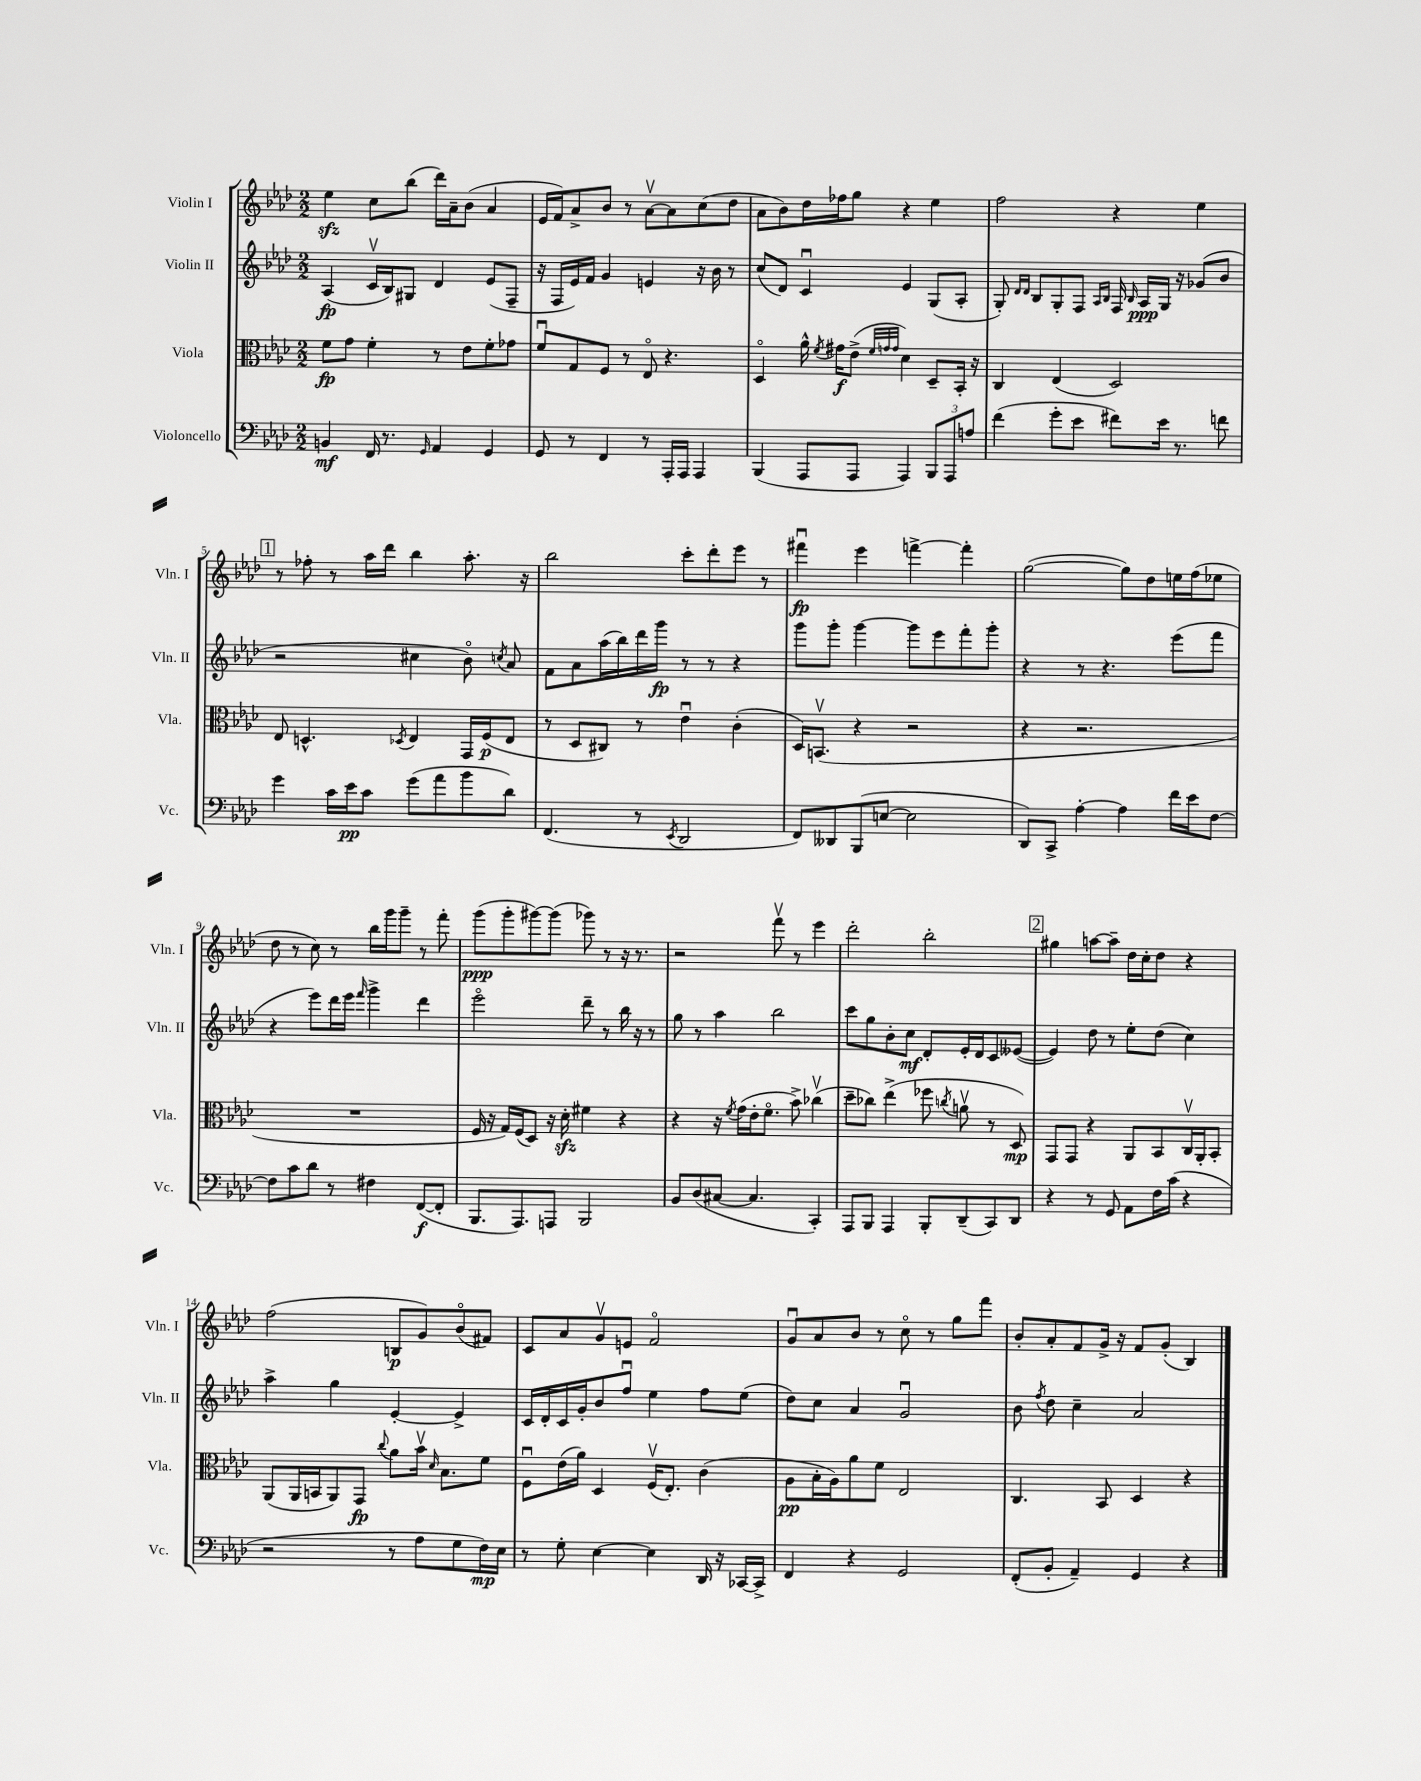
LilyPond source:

<<
\new StaffGroup <<
\new Staff = "s0" \with { instrumentName = "Violin I" shortInstrumentName = "Vln. I" } {
    \clef treble \key aes \major \numericTimeSignature \time 2/2
    \autoBeamOff ees''4\sfz c''8[ bes''8]( des'''16[) aes'16-- bes'8]( aes'4 |
    ees'16[ f'16) aes'8-> bes'8] r8 aes'8[~\upbow aes'8 c''8( des''8] |
    aes'8[ bes'8) des''16 fes''16 g''8] r4 ees''4 |
    f''2 r4 ees''4 |
    \mark \markup { \box "1" } r8 fes''8-. r8 aes''16[ des'''16] bes''4 aes''8.-. r16 |
    bes''2 c'''8[-. des'''8-. ees'''8] r8 |
    fis'''4\downbow\fp ees'''4 f'''4~-> f'''4-. |
    g''2~( g''8[) des''8 e''16 f''16( ees''8] |
    des''8 r8 c''8) r8 bes''16[ g'''16 g'''8]-- r8 f'''8-. |
    g'''8[\ppp( g'''8-. gis'''8~) gis'''8]( ges'''8) r8 r16 r8. |
    r2 f'''8\upbow r8 ees'''4 |
    des'''2-. bes''2-. |
    \mark \markup { \box "2" } gis''4 a''8[~ a''8]-- des''16[ c''16-. des''8] r4 |
    f''2( b8[\p g'8) bes'8\flageolet( fis'8]) |
    c'8[ aes'8 g'8\upbow e'8] f'2\flageolet |
    g'8[\downbow aes'8 bes'8] r8 c''8\flageolet r8 g''8[ f'''8] |
    bes'8[-. aes'8-. f'8 g'16]-> r16 f'8[ g'8]-.( bes4) \bar "|." |
}
\new Staff = "s1" \with { instrumentName = "Violin II" shortInstrumentName = "Vln. II" } {
    \clef treble \key aes \major \numericTimeSignature \time 2/2
    \autoBeamOff aes4\fp( c'16[\upbow bes16) gis8] des'4 ees'8[( f8]-- |
    r16 f16[ ees'16) f'16] g'4 e'4 r16 bes'16 r8 |
    c''8[( des'8]) c'4\downbow ees'4 g8[( aes8]-. |
    g8-.) \grace { des'16[ des'16] } bes8[ g8-. f8] \grace { aes16[ bes16] } f16 \grace { bes16 } aes16[\ppp g16] r16 ges'8[( bes'8] |
    \mark \markup { \box "1" } r2 cis''4 bes'8\flageolet) \acciaccatura { c''8 } aes'8 |
    f'8[ aes'8 aes''16( bes''16) des'''16 g'''16]\fp r8 r8 r4 |
    g'''8[ g'''8]-. g'''4~ g'''8[ ees'''8 f'''8-. g'''8]-. |
    r4 r8 r4. ees'''8[( f'''8] |
    r4 ees'''8[) des'''16 ees'''16] \grace { f'''16 } g'''4-> des'''4 |
    ees'''2\flageolet des'''8-- r8 bes''16 r16 r8 |
    g''8 r8 aes''4 bes''2 |
    c'''8[ g''8 bes'8-. c''8]\mf des'8[-. ees'16-. des'16 c'8 eeses'8]~( |
    \mark \markup { \box "2" } eeses'4) des''8 r8 ees''8[-. des''8]( c''4) |
    aes''4-> g''4 ees'4~-. ees'4-> |
    c'16[ des'16-. c'16 g'16-. bes'8 f''8]\downbow ees''4 f''8[ ees''8]( |
    des''8[) c''8] aes'4 g'2\downbow |
    bes'8 \acciaccatura { f''8 } des''8 c''4-- aes'2 \bar "|." |
}
\new Staff = "s2" \with { instrumentName = "Viola" shortInstrumentName = "Vla." } {
    \clef alto \key aes \major \numericTimeSignature \time 2/2
    \autoBeamOff f'8[\fp g'8] f'4-. r8 ees'8[ f'8-. ges'8] |
    f'8[\downbow g8 f8] r8 ees8\flageolet r4. |
    des4\flageolet aes'16-^ \acciaccatura { f'8 } gis'16[\f ees'8]->( \grace { f'32[ g'32 g'32] } des'4) des8[-- bes,16]-. r16 |
    c4 ees4( des2) |
    \mark \markup { \box "1" } ees8 d4.-^ \acciaccatura { des8 } ees4 g,16[ f16\p( ees8] |
    r8 des8[ cis8]) r8 ees'4\downbow c'4-.( |
    des16[) b,8.]\upbow( r4 r2 |
    r4 r2. |
    R1 |
    f16 r16 g16[) f16( des8]) r16 des'16-.\sfz fis'4 r4 |
    r4 r16 \acciaccatura { f'8 } g'16[( ees'16-. f'8.]\flageolet bes'8->) ces''4\upbow( |
    des''8[-- ces''8]) ees''4->( fes''8 \acciaccatura { c''8 } a'8\upbow r8 des8\mp) |
    \mark \markup { \box "2" } g,8[ g,8] r4 aes,8[ bes,8 c16\upbow aes,16-. bes,8]-. |
    aes,8[( aes,16 b,16 aes,8) g,8]\fp \appoggiatura { c''8 } aes'8[ bes'16]\upbow \grace { des'16 } bes8.[ f'8] |
    f8[\downbow ees'16( aes'16]) des4 f16[\upbow( ees8.]-.) c'4( |
    aes8[\pp bes16-. aes16) aes'8 f'8] ees2 |
    c4. bes,8 des4 r4 \bar "|." |
}
\new Staff = "s3" \with { instrumentName = "Violoncello" shortInstrumentName = "Vc." } {
    \clef bass \key aes \major \numericTimeSignature \time 2/2
    \autoBeamOff b,4\mf f,16 r8. \grace { g,16 } aes,4 g,4 |
    g,8 r8 f,4 r8 aes,,16[-. aes,,16] aes,,4 |
    bes,,4( aes,,8[ aes,,8] aes,,4) \tuplet 3/2 { bes,,8[ aes,,8 a8] } |
    f'4( g'8[-. ees'8] fis'8[) ees'16] r8. f'8 |
    \mark \markup { \box "1" } g'4 c'16[ ees'16\pp c'8] g'8[( aes'8 bes'8 des'8]) |
    f,4.( r8 \acciaccatura { ees,8 } des,2 |
    f,8[) deses,8 bes,,8( e8]~ e2 |
    des,8[) c,8]-> aes4~-. aes4 f'16[ ees'16 f8]~ |
    f8[ c'8 des'8] r8 fis4 f,8[~\f( f,8]-. |
    bes,,8.[ aes,,8.) a,,8] bes,,2 |
    bes,8[ des8( cis8]~ cis4. c,4-.) |
    aes,,8[ bes,,8] aes,,4 bes,,8[-. des,8--( c,8) des,8] |
    \mark \markup { \box "2" } r4 r8 g,8 aes,8[ f16 c'16]( r4 |
    r2 r8 aes8[ g8 f16\mp) ees16] |
    r8 g8-. ees4~ ees4 des,16 r16 ces,16[~ ces,16]-> |
    f,4 r4 g,2 |
    f,8[-.( bes,8]-. aes,4--) g,4 r4 \bar "|." |
}
>>
>>
